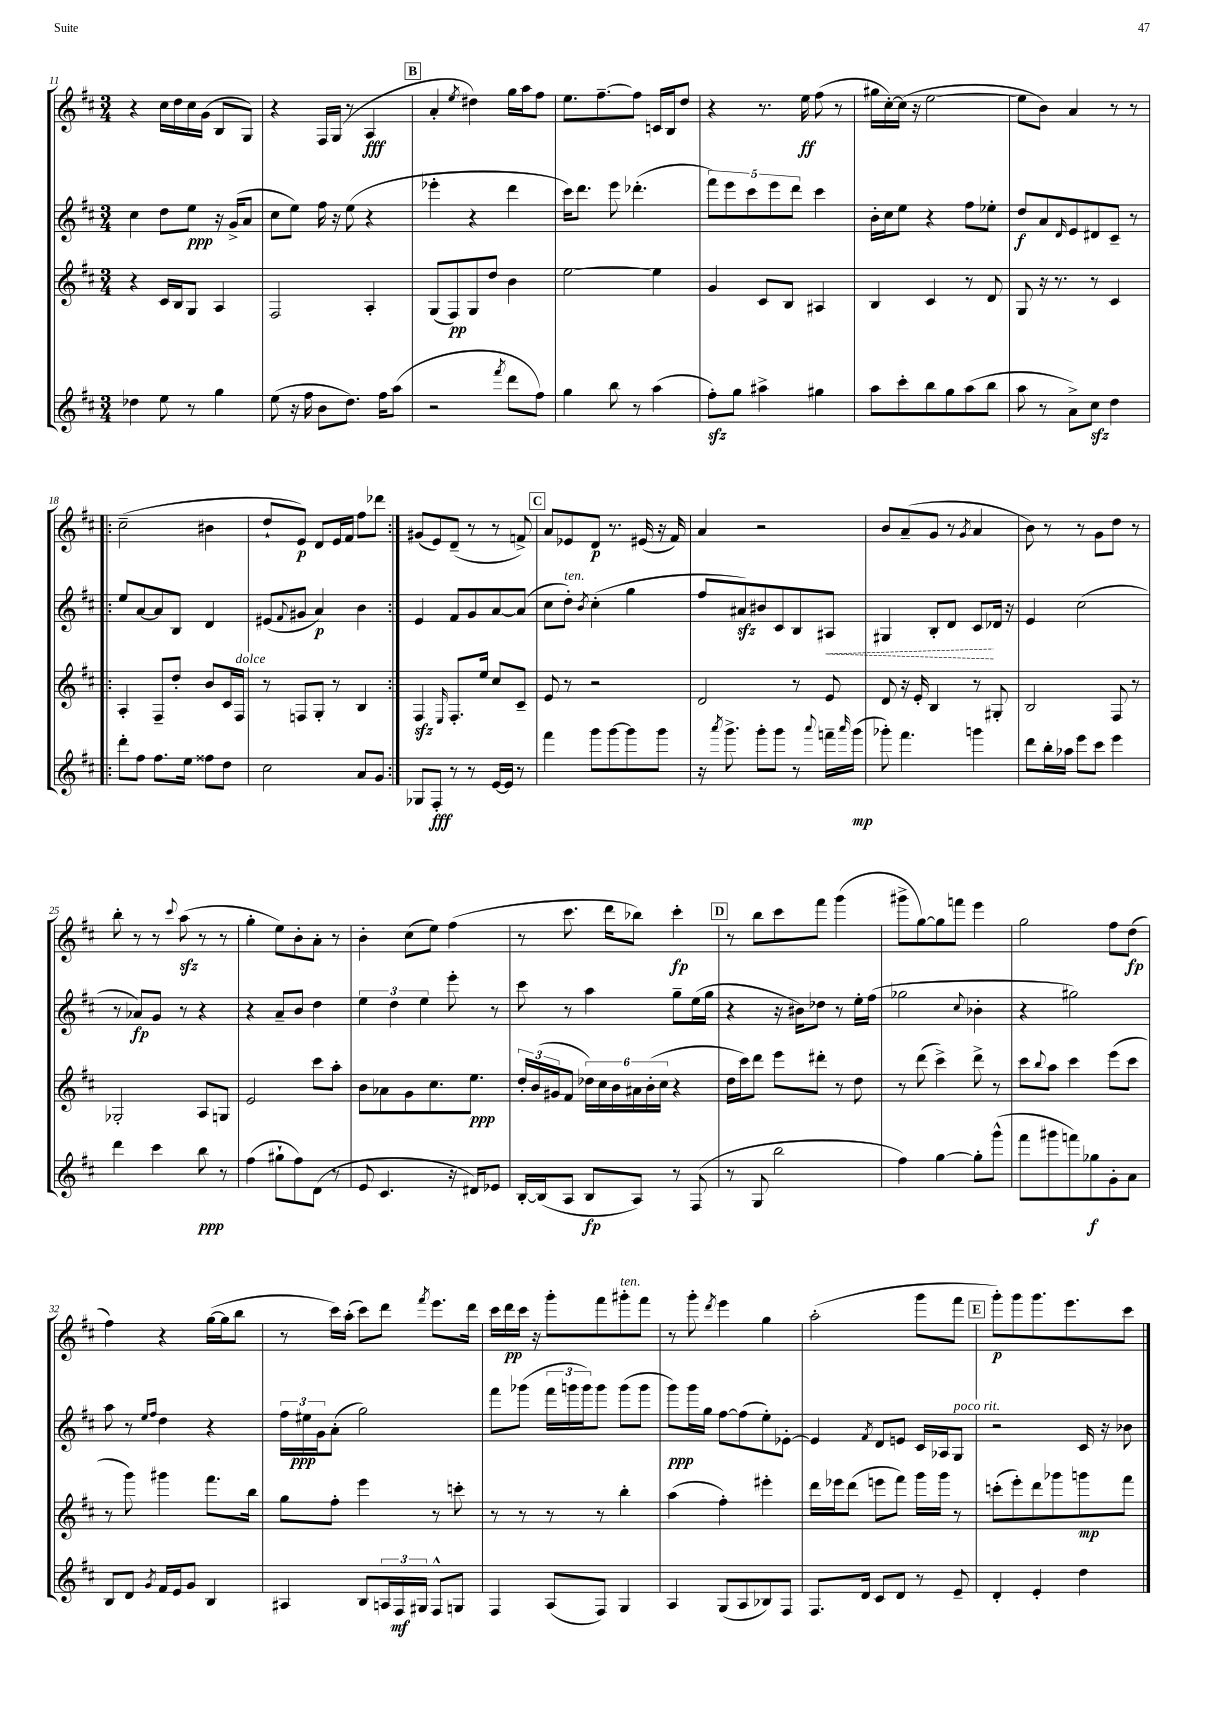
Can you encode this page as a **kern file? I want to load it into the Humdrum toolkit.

**kern	**dynam	**kern	**dynam	**kern	**dynam	**kern	**dynam
*part4	*part4	*part3	*part3	*part2	*part2	*part1	*part1
*staff4	*staff4	*staff3	*staff3	*staff2	*staff2	*staff1	*staff1
*clefG2	*	*clefG2	*	*clefG2	*	*clefG2	*
*k[f#c#]	*	*k[f#c#]	*	*k[f#c#]	*	*k[f#c#]	*
*M3/4	*	*M3/4	*	*M3/4	*	*M3/4	*
=11	=11	=11	=11	=11	=11	=11	=11
4dd-X\	.	4r	.	4cc#\	.	4r	.
8ee\	.	16c#/LL	.	8dd\L	.	16cc#\LL	.
.	.	16B/J	.	.	.	16dd\	.
8r	.	8G/J	.	8ee\J	ppp	16cc#\	.
.	.	.	.	.	.	(16g\JJ	.
4gg\	.	4A/	.	16r	.	8B/L	.
.	.	.	.	(16g^/KL	.	.	.
.	.	.	.	8a/J	.	8G/J)	.
=12	=12	=12	=12	=12	=12	=12	=12
(8ee\	.	2F#/	.	8cc#\L	.	4r	.
16r	.	.	.	8ee\J)	.	.	.
16ff#\	.	.	.	.	.	.	.
8b\L	.	.	.	16ff#\	.	16F#/LL	.
.	.	.	.	16r	.	(16G/JJ	.
8.dd\J)	.	.	.	(8ee\	.	8r	.
.	.	4A'/	.	4r	.	4A/	fff
16ff#\KL	.	.	.	.	.	.	.
(8aa\J	.	.	.	.	.	.	.
!!LO:REH:place=s1:t=B
=13	=13	=13	=13	=13	=13	=13	=13
2r	.	(8G/L	.	4eee-X'\	.	4a'/	.
.	.	8F#/)	pp	.	.	.	.
.	.	.	.	.	.	8qee/	.
.	.	8G/	.	4r	.	4dd#X\)	.
.	.	8dd/J	.	.	.	.	.
8qfff#/	.	.	.	.	.	.	.
8ddd\L	.	4b\	.	4ddd\	.	16gg\LL	.
.	.	.	.	.	.	16aa\J	.
8ff#\J)	.	.	.	.	.	8ff#\J	.
=14	=14	=14	=14	=14	=14	=14	=14
4gg\	.	[2ee\	.	16ccc#\KL)	.	8.ee\L	.
.	.	.	.	8.ddd\J	.	.	.
.	.	.	.	.	.	[8.ff#~\	.
8bb\	.	.	.	8eee\	.	.	.
8r	.	.	.	(4.ddd-X'\	.	8ff#\J]	.
(4aa\	.	4ee\]	.	.	.	16cn/LL	.
.	.	.	.	.	.	16B/J	.
.	.	.	.	.	.	8dd/J	.
=15	=15	=15	=15	=15	=15	=15	=15
8ff#zz'\L)	.	4g/	.	10fff#\L)	.	4r	.
.	.	.	.	10eee\	.	.	.
8gg\J	.	.	.	.	.	.	.
.	.	.	.	10ccc#\	.	.	.
4aa#X^\	.	8c#/L	.	.	.	8.r	.
.	.	.	.	10eee\	.	.	.
.	.	8B/J	.	.	.	.	.
.	.	.	.	10ddd\J	.	.	.
.	.	.	.	.	.	16ee\	ff
4gg#X\	.	4A#X/	.	4ccc#\	.	(8ff#\	.
.	.	.	.	.	.	8r	.
=16	=16	=16	=16	=16	=16	=16	=16
8aa\L	.	4B/	.	16b'\LL	.	16gg#X\LL	.
.	.	.	.	16cc#\J	.	[16cc#'\)	.
8ccc#'\	.	.	.	8ee\J	.	(16cc#\JJ]	.
.	.	.	.	.	.	16r	.
8bb\	.	4c#/	.	4r	.	[2ee\	.
8gg\	.	.	.	.	.	.	.
(8aa\	.	8r	.	8ff#\L	.	.	.
8bb\J	.	8d/	.	8ee-X'\J	.	.	.
=17	=17	=17	=17	=17	=17	=17	=17
8aa\	.	8G/	.	8dd/L	f	8ee\L]	.
8r	.	16r	.	8a/	.	8b\J)	.
.	.	8.r	.	.	.	.	.
.	.	.	.	16qqd/	.	.	.
8a^\L)	.	.	.	8e/	.	4a/	.
8cc#zz\J	.	8r	.	8d#X/	.	.	.
4dd\	.	4c#/	.	8c#~/J	.	8r	.
.	.	.	.	8r	.	8r	.
!!LO:LB:g=z
=18!|:	=18!|:	=18!|:	=18!|:	=18!|:	=18!|:	=18!|:	=18!|:
8ddd'\L	.	4A'/	.	8ee/L	.	(2cc#~\	.
8ff#\J	.	.	.	[8a/	.	.	.
8.ff#\L	.	8F#~/L	.	8a/]	.	.	.
.	.	8dd'/J	.	8B/J	.	.	.
16ee\Jk	.	.	.	.	.	.	.
8ff##X\L	.	8b/L	.	4d/	.	4b#X\	.
8dd\J	.	16c#/L	.	.	.	.	.
!	!	!LO:TX:a:i:t=dolce	!	!	!	!	!
.	.	16F#/JJ	.	.	.	.	.
=19	=19	=19	=19	=19	=19	=19	=19
2cc#\	.	8r	.	(8e#X/L	.	8dd`/L	.
.	.	.	.	8qqf#/	.	.	.
.	.	8Fn/L	.	8g#X/J	.	8e/J)	p
.	.	8G'/J	.	4a/)	p	8d/L	.
.	.	8r	.	.	.	16e/L	.
.	.	.	.	.	.	16f#/JJ	.
8a/L	.	4B/	.	4b\	.	8ff#\L	.
8g/J	.	.	.	.	.	8ddd-X\J	.
=20:|!	=20:|!	=20:|!	=20:|!	=20:|!	=20:|!	=20:|!	=20:|!
8G-X/L	.	4F#zz/	.	4e/	.	(8g#X/L	.
8F#'/J	fff	.	.	.	.	8e/)	.
.	.	16qqE/	.	.	.	.	.
8r	.	8.F#'/L	.	8f#/L	.	(8d~/J	.
8r	.	.	.	8g/	.	8r	.
.	.	16ee/Jk	.	.	.	.	.
[16e/LL	.	8cc#/L	.	[8a/	.	8r	.
16e/JJ]	.	.	.	.	.	.	.
8r	.	8c#~/J	.	(8a/J]	.	8fn^/)	.
!!LO:REH:place=s1:t=C
=21	=21	=21	=21	=21	=21	=21	=21
4fff#\	.	8e/	.	8cc#\L	.	8a/L	.
!	!	!	!	!LO:TX:a:i:t=ten.	!	!	!
.	.	8r	.	8dd'\J)	.	8e-X/	.
.	.	.	.	8qb/	.	.	.
8ggg\L	.	2r	.	(4cc#'\	.	8d/J	p
[8ggg\	.	.	.	.	.	8.r	.
8ggg\]	.	.	.	4gg\	.	.	.
.	.	.	.	.	.	(16e#X/	.
8ggg\J	.	.	.	.	.	16r	.
.	.	.	.	.	.	16f#/)	.
=22	=22	=22	=22	=22	=22	=22	=22
16r	.	2d/	.	8ff#/L	.	4a/	.
8qaaa/	.	.	.	.	.	.	.
8.ggg^\	.	.	.	.	.	.	.
.	.	.	.	8a#Xzz/)	.	.	.
8ggg'\L	.	.	.	8b#X/	.	2r	.
8ggg\J	.	.	.	8c#/	.	.	.
8r	.	8r	.	8B/	.	.	.
8qqaaa/	.	.	.	.	.	.	.
!	!	!	!	!	!LO:HP:b	!	!
16fffn~\LL	.	8e/	.	8A#X/J	<	.	.
16qqaaa/	.	.	.	.	.	.	.
(16ggg\JJ	mp	.	.	.	.	.	.
=23	=23	=23	=23	=23	=23	=23	=23
8ggg-X'\)	.	8d/	.	4G#X/	.	8b/L	.
4.fff#\	.	16r	.	.	.	(8a~/	.
.	.	16e'/	.	.	.	.	.
.	.	4B/	.	8B'/L	.	8g/J	.
.	.	.	.	8d/J	.	8r	.
.	.	.	.	.	.	8qg/	.
4gggn\	.	8r	.	8c#/L	.	4a/	.
.	.	8G#X'/	.	16d-X/Jk	[	.	.
.	.	.	.	16r	.	.	.
=24	=24	=24	=24	=24	=24	=24	=24
8ddd\L	.	2B/	.	4e/	.	8b\)	.
16bb'\L	.	.	.	.	.	8r	.
16aa-X\JJ	.	.	.	.	.	.	.
8eee\L	.	.	.	(2cc#\	.	8r	.
8ccc#\J	.	.	.	.	.	8g\L	.
4eee\	.	8F#/	.	.	.	8dd\J	.
.	.	8r	.	.	.	8r	.
!!LO:LB:g=z
=25	=25	=25	=25	=25	=25	=25	=25
4ddd\	.	2G-X'/	.	8r	.	8bb'\	.
.	.	.	.	8a-X/L)	fp	8r	.
4ccc#\	.	.	.	8g/J	.	8r	.
.	.	.	.	.	.	8qqccc#/	.
.	.	.	.	8r	.	(8aazz\	.
8bb\	ppp	8A/L	.	4r	.	8r	.
8r	.	8Gn/J	.	.	.	8r	.
=26	=26	=26	=26	=26	=26	=26	=26
(4ff#\	.	2e/	.	4r	.	4gg'\	.
8gg#X`\L	.	.	.	8a~/L	.	8ee\L)	.
8ff#\)	.	.	.	8b/J	.	8b'\	.
(8d\J	.	8ccc#\L	.	4dd\	.	8a'\J	.
8r	.	8aa'\J	.	.	.	8r	.
=27	=27	=27	=27	=27	=27	=27	=27
8e/	.	8b\L	.	6ee\	.	4b'\	.
4.c#/	.	8a-X\	.	.	.	.	.
.	.	.	.	6dd\	.	.	.
.	.	8g\	.	.	.	(8cc#\L	.
.	.	.	.	6ee\	.	.	.
.	.	8.cc#\	.	.	.	8ee\J)	.
16r	.	.	.	8eee'\	.	(4ff#\	.
16d#X/KL)	.	8.ee\J	ppp	.	.	.	.
8e-X/J	.	.	.	8r	.	.	.
=28	=28	=28	=28	=28	=28	=28	=28
[16B'/LL	.	24dd'/LL	.	8ccc#\	.	8r	.
.	.	(24b/	.	.	.	.	.
(16B/J]	.	.	.	.	.	.	.
.	.	24g#X/J	.	.	.	.	.
8A/J	.	8f#/J	.	8r	.	8.ccc#\	.
8B/L	fp	24dd-X\LL)	.	4aa\	.	.	.
.	.	24cc#\	.	.	.	.	.
.	.	.	.	.	.	16ddd\KL	.
.	.	24b\	.	.	.	.	.
8A/J)	.	24a#X\	.	.	.	8bb-X\J)	.
.	.	(24b'\	.	.	.	.	.
.	.	24cc#\JJ	.	.	.	.	.
8r	.	4r	.	8gg~\L	.	4ccc#'\	fp
(8F#/	.	.	.	(16ee\L	.	.	.
.	.	.	.	16gg\JJ	.	.	.
!!LO:REH:place=s1:t=D
=29	=29	=29	=29	=29	=29	=29	=29
8r	.	16dd\LL	.	4r	.	8r	.
.	.	16ccc#\J)	.	.	.	.	.
8G/	.	8ddd\J	.	.	.	8bb\L	.
2bb\	.	8eee\L	.	16r	.	8ccc#\	.
.	.	.	.	16b#X\KL)	.	.	.
.	.	8ddd#X'\J	.	8dd-X\J	.	8fff#\J	.
.	.	8r	.	8r	.	(4ggg\	.
.	.	8dd\	.	16ee'\LL	.	.	.
.	.	.	.	(16ff#\JJ	.	.	.
=30	=30	=30	=30	=30	=30	=30	=30
4ff#\)	.	8r	.	2gg-X\	.	8ggg#X^\L	.
.	.	(8ddd\	.	.	.	[8gg\)	.
[4gg\	.	4ccc#^\)	.	.	.	8gg\]	.
.	.	.	.	.	.	8fffn\J	.
.	.	.	.	8qqcc#/	.	.	.
8gg'\L]	.	8ddd^\	.	4b-X'\	.	4eee\	.
(8ggg^^\J	.	8r	.	.	.	.	.
=31	=31	=31	=31	=31	=31	=31	=31
8fff#\L	.	8ccc#\L	.	4r	.	2gg\	.
.	.	8qqbb/	.	.	.	.	.
8ggg#X\	.	8aa\J	.	.	.	.	.
8fffn\)	.	4ccc#\	.	2gg#X\)	.	.	.
8gg-X\	f	.	.	.	.	.	.
8g'\	.	(8eee\L	.	.	.	8ff#\L	.
8a\J	.	8ccc#\J	.	.	.	(8dd\J	fp
!!LO:LB:g=z
=32	=32	=32	=32	=32	=32	=32	=32
8B/L	.	8r	.	8aa\	.	4ff#\)	.
8d/J	.	8ggg\)	.	8r	.	.	.
.	.	.	.	16qqee/LL	.	.	.
8qg/	.	.	.	16qqff#/JJ	.	.	.
16f#/LL	.	4ggg#X\	.	4dd\	.	4r	.
16e/J	.	.	.	.	.	.	.
8g/J	.	.	.	.	.	.	.
4B/	.	8.fff#\L	.	4r	.	([16gg\LL	.
.	.	.	.	.	.	16gg\J]	.
.	.	.	.	.	.	8bb\J	.
.	.	16bb\Jk	.	.	.	.	.
=33	=33	=33	=33	=33	=33	=33	=33
4A#X/	.	8gg\L	.	24ff#\LL	.	8r	.
.	.	.	.	24ee#X\	ppp	.	.
.	.	.	.	24g\J	.	.	.
.	.	8ff#'\J	.	(8a'\J	.	16ccc#\LL)	.
.	.	.	.	.	.	(16aa'\JJ	.
8B/L	.	4eee\	.	2gg\)	.	8ccc#\L)	.
24An/L	.	.	.	.	.	8ddd\J	.
24F#/	mf	.	.	.	.	.	.
24G#X/JJ	.	.	.	.	.	.	.
.	.	.	.	.	.	8qfff#/	.
8F#^^/L	.	8r	.	.	.	8.eee\L	.
8Gn/J	.	8cccn'\	.	.	.	.	.
.	.	.	.	.	.	16ddd\Jk	.
=34	=34	=34	=34	=34	=34	=34	=34
4F#/	.	8r	.	8fff#\L	.	16ccc#\LL	.
.	.	.	.	.	.	16ddd\	pp
.	.	8r	.	(8ggg-X\J	.	16ccc#\JJ	.
.	.	.	.	.	.	16r	.
(8A/L	.	8r	.	24fff#\LL	.	8ggg'\L	.
.	.	.	.	24gggn\	.	.	.
.	.	.	.	24ggg\J)	.	.	.
8F#/J)	.	8r	.	8ggg\J	.	8fff#\	.
!	!	!	!	!	!	!LO:TX:a:i:t=ten.	!
4G/	.	4bb'\	.	(8ggg\L	.	8ggg#X'\	.
.	.	.	.	8ggg\J	.	8fff#\J	.
=35	=35	=35	=35	=35	=35	=35	=35
4A/	.	(4aa\	.	8ggg\L)	ppp	8r	.
.	.	.	.	16ggg\L	.	8ggg'\	.
.	.	.	.	16gg\JJ	.	.	.
.	.	.	.	.	.	8qddd/	.
(8G/L	.	4ff#'\)	.	[8ff#\L	.	4eee\	.
8A/	.	.	.	(8ff#\]	.	.	.
8B-X/)	.	4eee#X'\	.	8ee'\)	.	4gg\	.
8F#/J	.	.	.	[8e-X'\J	.	.	.
=36	=36	=36	=36	=36	=36	=36	=36
8.F#/L	.	16ddd\LL	.	4e-/]	.	(2aa'\	.
.	.	16eee-X\J	.	.	.	.	.
.	.	(8ddd\J	.	.	.	.	.
16d/Jk	.	.	.	.	.	.	.
.	.	.	.	8qf#/	.	.	.
8c#/L	.	8eeen\L	.	8d/L	.	.	.
8d/J	.	8fff#\J)	.	8en/J	.	.	.
8r	.	16ggg\LL	.	16c#/LL	.	8ggg\L	.
.	.	16ggg\JJ	.	16A-X/J	.	.	.
!	!	!	!	!LO:TX:a:i:t=poco rit.	!	!	!
8e~/	.	8r	.	8G/J	.	8fff#\J	.
!!LO:REH:place=s1:t=E
=37	=37	=37	=37	=37	=37	=37	=37
4d'/	.	(8cccn'\L	.	2r	.	8ggg'\L)	p
.	.	8eee'\)	.	.	.	8ggg\	.
4e'/	.	8ddd\	.	.	.	8.ggg\	.
.	.	8ggg-X\	.	.	.	.	.
.	.	.	.	.	.	8.eee\	.
4dd\	.	8gggn\	mp	16c#/	.	.	.
.	.	.	.	16r	.	.	.
.	.	8fff#\J	.	8b-X\	.	8ccc#\J	.
==	==	==	==	==	==	==	==
*-	*-	*-	*-	*-	*-	*-	*-
